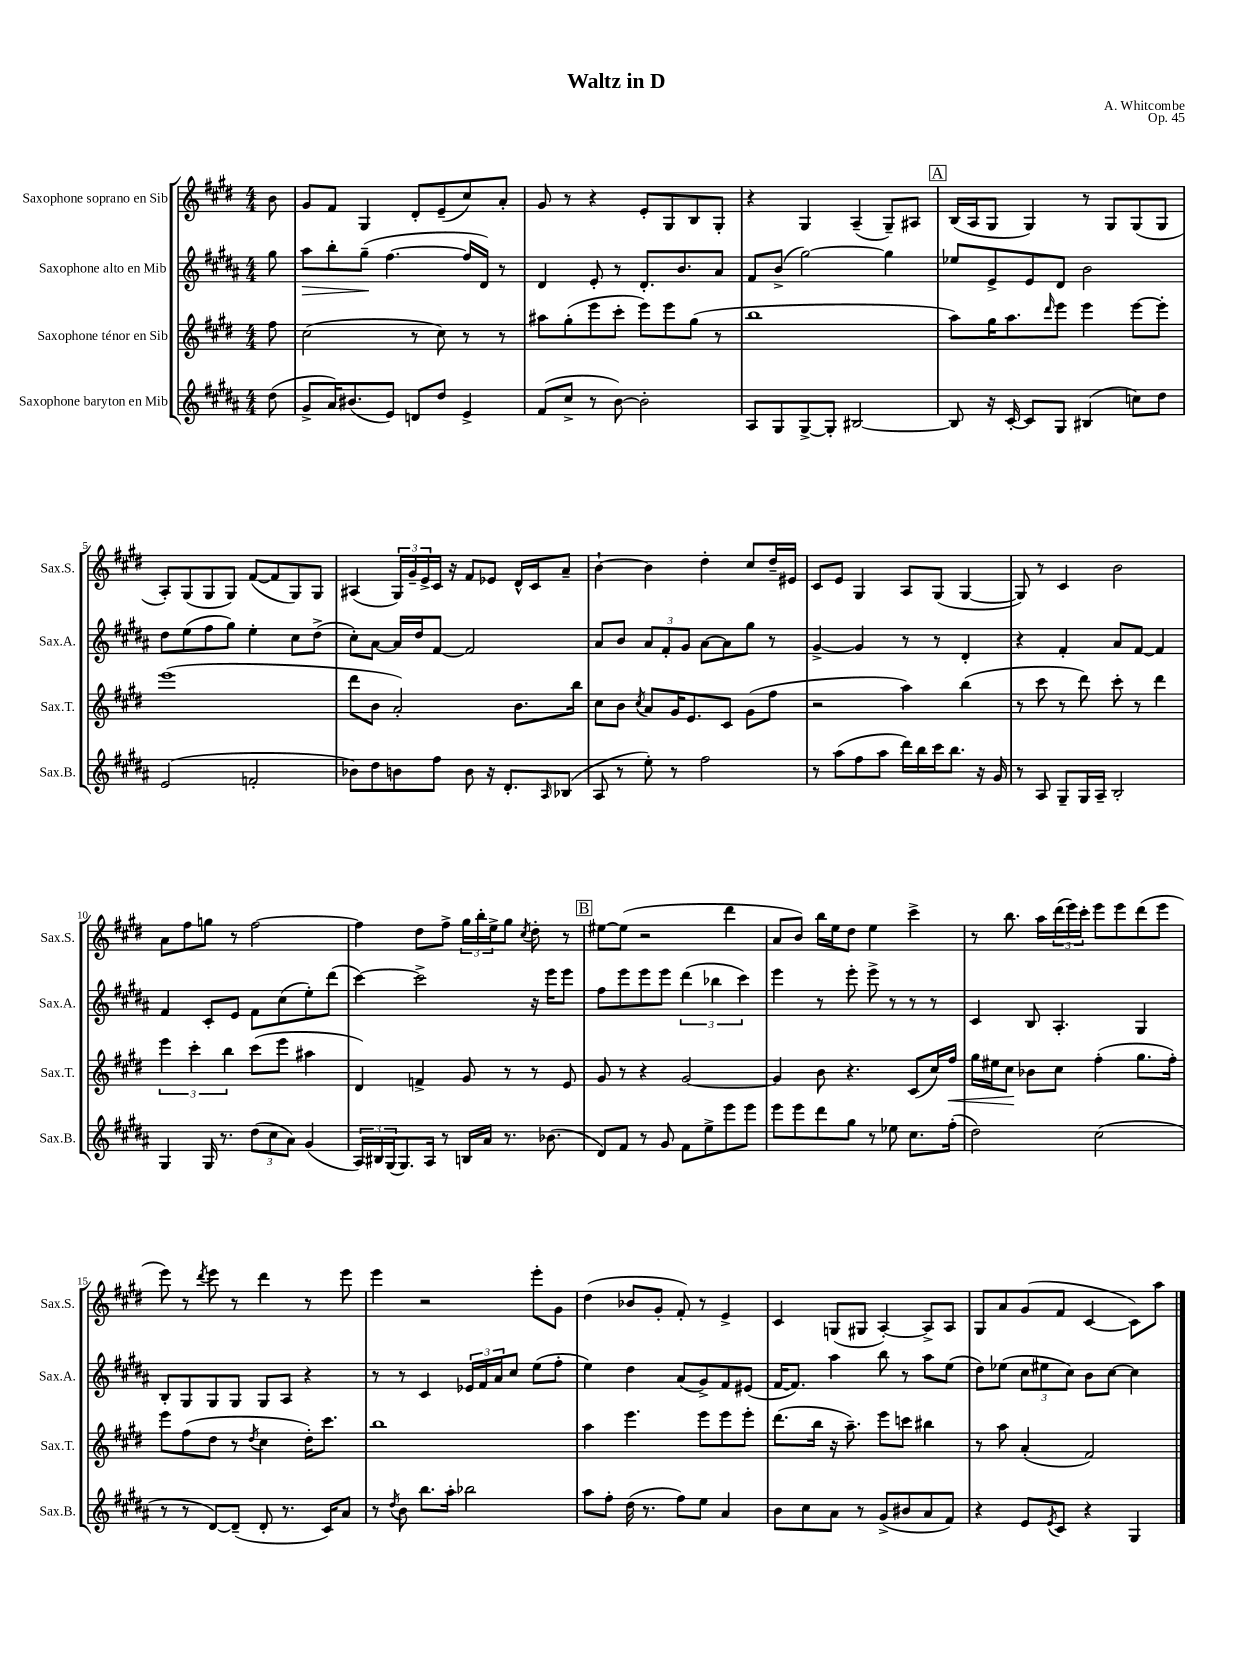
\header { title = "Waltz in D" composer = "A. Whitcombe" opus = "Op. 45" }
<<
\new StaffGroup <<
\new Staff = "s0" \with { instrumentName = "Saxophone soprano en Sib" shortInstrumentName = "Sax.S." } {
    \clef treble \key e \major \numericTimeSignature \time 4/4 \partial 8
    b'8 |
    gis'8 fis'8 gis4 dis'8-. e'8--( cis''8) a'8-. |
    gis'8 r8 r4 e'8-. gis8 b8 gis8-. |
    r4 gis4 a4--( gis8--) ais8 |
    \mark \markup { \box "A" } b16( a16 gis8 gis4) r8 gis8 gis8( gis8 |
    a8-.) gis8( gis8 gis8) fis'8~( fis'8 gis8) gis8 |
    ais4( \tuplet 3/2 { gis16) gis'16-- e'16-> } cis'16 r16 fis'8 ees'8 dis'16-^ cis'16 a'8-- |
    b'4~-! b'4 dis''4-. cis''8 dis''16-- eis'16 |
    cis'8 e'8 gis4 a8 gis8( gis4~ |
    gis8) r8 cis'4 b'2 |
    a'8 fis''8 g''8 r8 fis''2~ |
    fis''4 dis''8 fis''8-> \tuplet 3/2 { gis''16 b''16-. e''16-> } gis''8 \acciaccatura { cis''8 } dis''8-. r8 |
    \mark \markup { \box "B" } eis''8~ eis''8( r2 dis'''4 |
    a'8 b'8) b''16 e''16 dis''8 e''4 cis'''4-> |
    r8 b''8. a''16 \tuplet 3/2 { dis'''16( e'''16) cis'''16-. } e'''8 e'''8 dis'''8( e'''8 |
    e'''8) r8 \acciaccatura { dis'''8 } e'''8 r8 dis'''4 r8 e'''8 |
    e'''4 r2 e'''8-. gis'8 |
    dis''4( bes'8 gis'8-. fis'8-.) r8 e'4-> |
    cis'4 g8( gis8 a4~-.) a8-> a8 |
    gis8 a'8 gis'8( fis'8 cis'4~ cis'8) a''8 \bar "|." |
}
\new Staff = "s1" \with { instrumentName = "Saxophone alto en Mib" shortInstrumentName = "Sax.A." } {
    \clef treble \key b \major \numericTimeSignature \time 4/4 \partial 8
    gis''8 |
    ais''8\> b''8-. gis''8--\!( fis''4.~ fis''16 dis'16) r8 |
    dis'4 e'8-. r8 dis'8.-. b'8. ais'8 |
    fis'8 b'8->( gis''2~) gis''4 |
    \mark \markup { \box "A" } ees''8 e'8-> e'8 dis'8 b'2 |
    dis''8 e''8( fis''8 gis''8) e''4-. cis''8 dis''8->( |
    cis''8-.) ais'8~ ais'16 dis''16 fis'8~ fis'2 |
    ais'8 b'8 \tuplet 3/2 { ais'8 fis'8-. gis'8 } ais'8~ ais'8 gis''8 r8 |
    gis'4~-> gis'4 r8 r8 dis'4-. |
    r4 fis'4-. ais'8 fis'8~ fis'4 |
    fis'4 cis'8-. e'8 fis'8 cis''8( e''8-.) dis'''8( |
    cis'''4~) cis'''2-> r16 e'''16 e'''8 |
    \mark \markup { \box "B" } fis''8 e'''8 e'''8 e'''8 \tuplet 3/2 { dis'''4( bes''4 cis'''4) } |
    e'''4 r8 e'''8-. e'''8-> r8 r8 r8 |
    cis'4 b8 ais4.-. gis4 |
    b8-. gis8 gis8 gis8 gis8 ais8 r4 |
    r8 r8 cis'4 \tuplet 3/2 { ees'16 fis'16 ais'16 } cis''8 e''8( fis''8-. |
    e''4) dis''4 ais'8( gis'8->) fis'8 eis'8( |
    fis'16~ fis'8.) ais''4 b''8 r8 ais''8 e''8( |
    dis''8) ees''8( \tuplet 3/2 { cis''8 eis''8 cis''8) } b'8 cis''8~ cis''4 \bar "|." |
}
\new Staff = "s2" \with { instrumentName = "Saxophone ténor en Sib" shortInstrumentName = "Sax.T." } {
    \clef treble \key e \major \numericTimeSignature \time 4/4 \partial 8
    fis''8 |
    cis''2( r8 cis''8) r8 r8 |
    ais''8 gis''8-.( e'''8 cis'''8-. e'''8) e'''8 gis''8( r8 |
    b''1 |
    \mark \markup { \box "A" } a''8) gis''16 a''8. \grace { dis'''16 } e'''8 e'''4 e'''8~ e'''8-. |
    e'''1( |
    dis'''8 b'8 a'2-.) b'8. b''16 |
    cis''8 b'8 \acciaccatura { cis''8 } a'8 gis'16 e'8. cis'8 gis'8( fis''8 |
    r2 a''4) b''4( |
    r8 cis'''8 r8 dis'''8) cis'''8-. r8 dis'''4 |
    \tuplet 3/2 { e'''4 cis'''4-. b''4 } cis'''8( e'''8 ais''4 |
    dis'4) f'4-> gis'8 r8 r8 e'8 |
    \mark \markup { \box "B" } gis'8 r8 r4 gis'2~ |
    gis'4 b'8 r4. cis'8( cis''16) fis''16\< |
    gis''16 eis''16 cis''8\! bes'8 cis''8 fis''4-.( gis''8. fis''16-.) |
    e'''8 fis''8( dis''8 r8 \acciaccatura { dis''8 } cis''4 dis''16-.) cis'''8. |
    b''1 |
    a''4 e'''4. e'''8 e'''8 e'''8-. |
    dis'''8.( b''16 r16 a''8.--) e'''8 c'''8 bis''4 |
    r8 a''8 a'4-.( fis'2) \bar "|." |
}
\new Staff = "s3" \with { instrumentName = "Saxophone baryton en Mib" shortInstrumentName = "Sax.B." } {
    \clef treble \key b \major \numericTimeSignature \time 4/4 \partial 8
    dis''8( |
    gis'8-> ais'16) bis'8.( e'8) d'8 dis''8 e'4-> |
    fis'8( cis''8-> r8 b'8~) b'2-. |
    ais8 gis8 gis8~-> gis8-. bis2~ |
    \mark \markup { \box "A" } bis8 r16 cis'16~-. cis'8 gis8 bis4( c''8) dis''8 |
    e'2( f'2-. |
    bes'8) dis''8 b'8 fis''8 b'8 r16 dis'8.-. \grace { ais16 } bes8( |
    ais8 r8 e''8-.) r8 fis''2 |
    r8 ais''8( fis''8 ais''8 dis'''16) b''16 cis'''16 b''8. r16 gis'16 |
    r8 ais8 gis8-- gis16 ais16-- b2-. |
    gis4 gis16 r8. \tuplet 3/2 { dis''8( cis''8 ais'8) } gis'4( |
    \tuplet 3/2 { ais16) bis16 gis16( } gis8.) ais16 r8 b16 ais'16 r8. bes'8.( |
    \mark \markup { \box "B" } dis'8) fis'8 r8 gis'8 fis'8 e''8-> e'''8 e'''8 |
    e'''8 e'''8 dis'''8 gis''8 r8 ees''8 cis''8. fis''16-.( |
    dis''2) cis''2( |
    r8 r8 dis'8~) dis'8--( dis'8-. r8. cis'16) ais'8 |
    r8 \acciaccatura { dis''8 } b'8 b''8. ais''16-. bes''2 |
    ais''8 fis''8-. dis''16( r8. fis''8) e''8 ais'4 |
    b'8 cis''8 ais'8 r8 gis'8->( bis'8 ais'8 fis'8) |
    r4 e'8 \acciaccatura { e'8 } cis'8 r4 gis4 \bar "|." |
}
>>
>>
